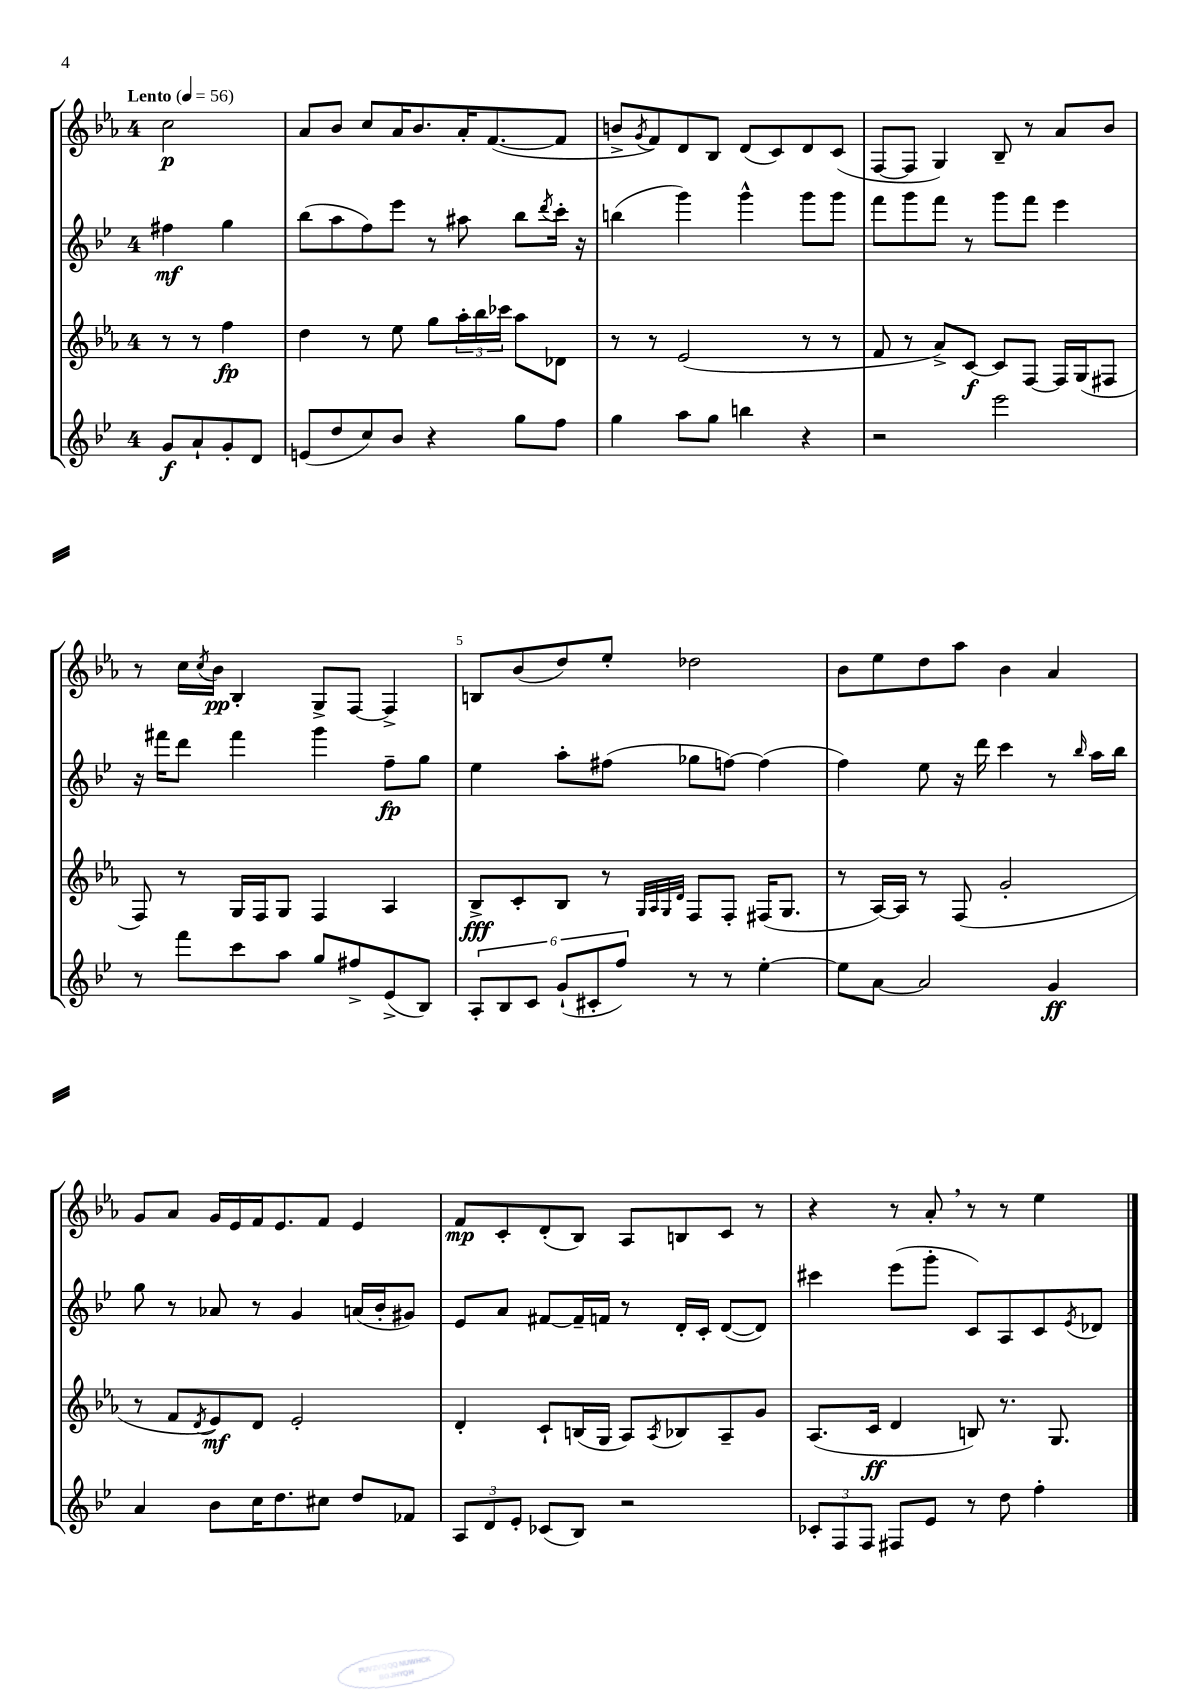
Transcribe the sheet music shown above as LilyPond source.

<<
\new StaffGroup <<
\new Staff = "s0" {
    \clef treble \key ees \major \once \override Staff.TimeSignature.style = #'single-digit \time 4/4 \partial 2 \tempo "Lento" 4 = 56
    c''2\p |
    aes'8 bes'8 c''8 aes'16 bes'8. aes'16-. f'8.~( f'8 |
    b'8-> \acciaccatura { g'8 } f'8) d'8 bes8 d'8( c'8) d'8 c'8( |
    f8~ f8 g4) bes8-- r8 aes'8 bes'8 |
    r8 c''16 \acciaccatura { c''8 } bes'16\pp bes4-. g8-> f8~ f4-> |
    b8 bes'8( d''8) ees''8-. des''2 |
    bes'8 ees''8 d''8 aes''8 bes'4 aes'4 |
    g'8 aes'8 g'16 ees'16 f'16 ees'8. f'8 ees'4 |
    f'8\mp c'8-. d'8-.( bes8) aes8 b8 c'8 r8 |
    r4 r8 aes'8-. \breathe r8 r8 ees''4 \bar "|." |
}
\new Staff = "s1" {
    \clef treble \key bes \major \once \override Staff.TimeSignature.style = #'single-digit \time 4/4 \partial 2
    fis''4\mf g''4 |
    bes''8( a''8 f''8) ees'''8 r8 ais''8 bes''8 \acciaccatura { d'''8 } c'''16-. r16 |
    b''4( g'''4) g'''4-^ g'''8 g'''8 |
    f'''8 g'''8 f'''8 r8 g'''8 f'''8 ees'''4 |
    r16 fis'''16 d'''8 fis'''4 g'''4 f''8--\fp g''8 |
    ees''4 a''8-. fis''8( ges''8 f''8~) f''4( |
    f''4) ees''8 r16 d'''16 c'''4 r8 \grace { bes''16 } a''16 bes''16 |
    g''8 r8 aes'8 r8 g'4 a'16( bes'16-. gis'8) |
    ees'8 a'8 fis'8~ fis'16-- f'16 r8 d'16-. c'16-. d'8~( d'8) |
    cis'''4 ees'''8( g'''8-. c'8) a8 c'8 \acciaccatura { ees'8 } des'8 \bar "|." |
}
\new Staff = "s2" {
    \clef treble \key ees \major \once \override Staff.TimeSignature.style = #'single-digit \time 4/4 \partial 2
    r8 r8 f''4\fp |
    d''4 r8 ees''8 g''8 \tuplet 3/2 { aes''16-. bes''16 ces'''16 } aes''8 des'8 |
    r8 r8 ees'2( r8 r8 |
    f'8 r8 aes'8->) c'8~\f c'8 f8~ f16 g16( fis8 |
    f8) r8 g16 f16 g8 f4 aes4 |
    bes8->\fff c'8-. bes8 r8 \grace { g32 aes32 g32 d'32 } f8 f8-. fis16( g8. |
    r8 aes16~) aes16 r8 f8( g'2-. |
    r8 f'8 \acciaccatura { d'8 } ees'8\mf) d'8 ees'2-. |
    d'4-. c'8-! b16( g16 aes8) \acciaccatura { aes8 } bes8 aes8-- g'8 |
    aes8.( c'16\ff d'4 b8) r8. g8. \bar "|." |
}
\new Staff = "s3" {
    \clef treble \key bes \major \once \override Staff.TimeSignature.style = #'single-digit \time 4/4 \partial 2
    g'8\f a'8-! g'8-. d'8 |
    e'8( d''8 c''8) bes'8 r4 g''8 f''8 |
    g''4 a''8 g''8 b''4 r4 |
    r2 ees'''2 |
    r8 f'''8 c'''8 a''8 g''8 fis''8-> ees'8->( bes8) |
    \tuplet 6/4 { a8-. bes8 c'8 g'8-!( cis'8-. f''8) } r8 r8 ees''4~-. |
    ees''8 a'8~ a'2 g'4\ff |
    a'4 bes'8 c''16 d''8. cis''8 d''8 fes'8 |
    \tuplet 3/2 { a8 d'8 ees'8-. } ces'8( bes8) r2 |
    \tuplet 3/2 { ces'8-. f8 f8 } fis8 ees'8 r8 d''8 f''4-. \bar "|." |
}
>>
>>
\layout { \context { \Score \override BarNumber.break-visibility = ##(#f #t #t) barNumberVisibility = #(every-nth-bar-number-visible 5) } }
